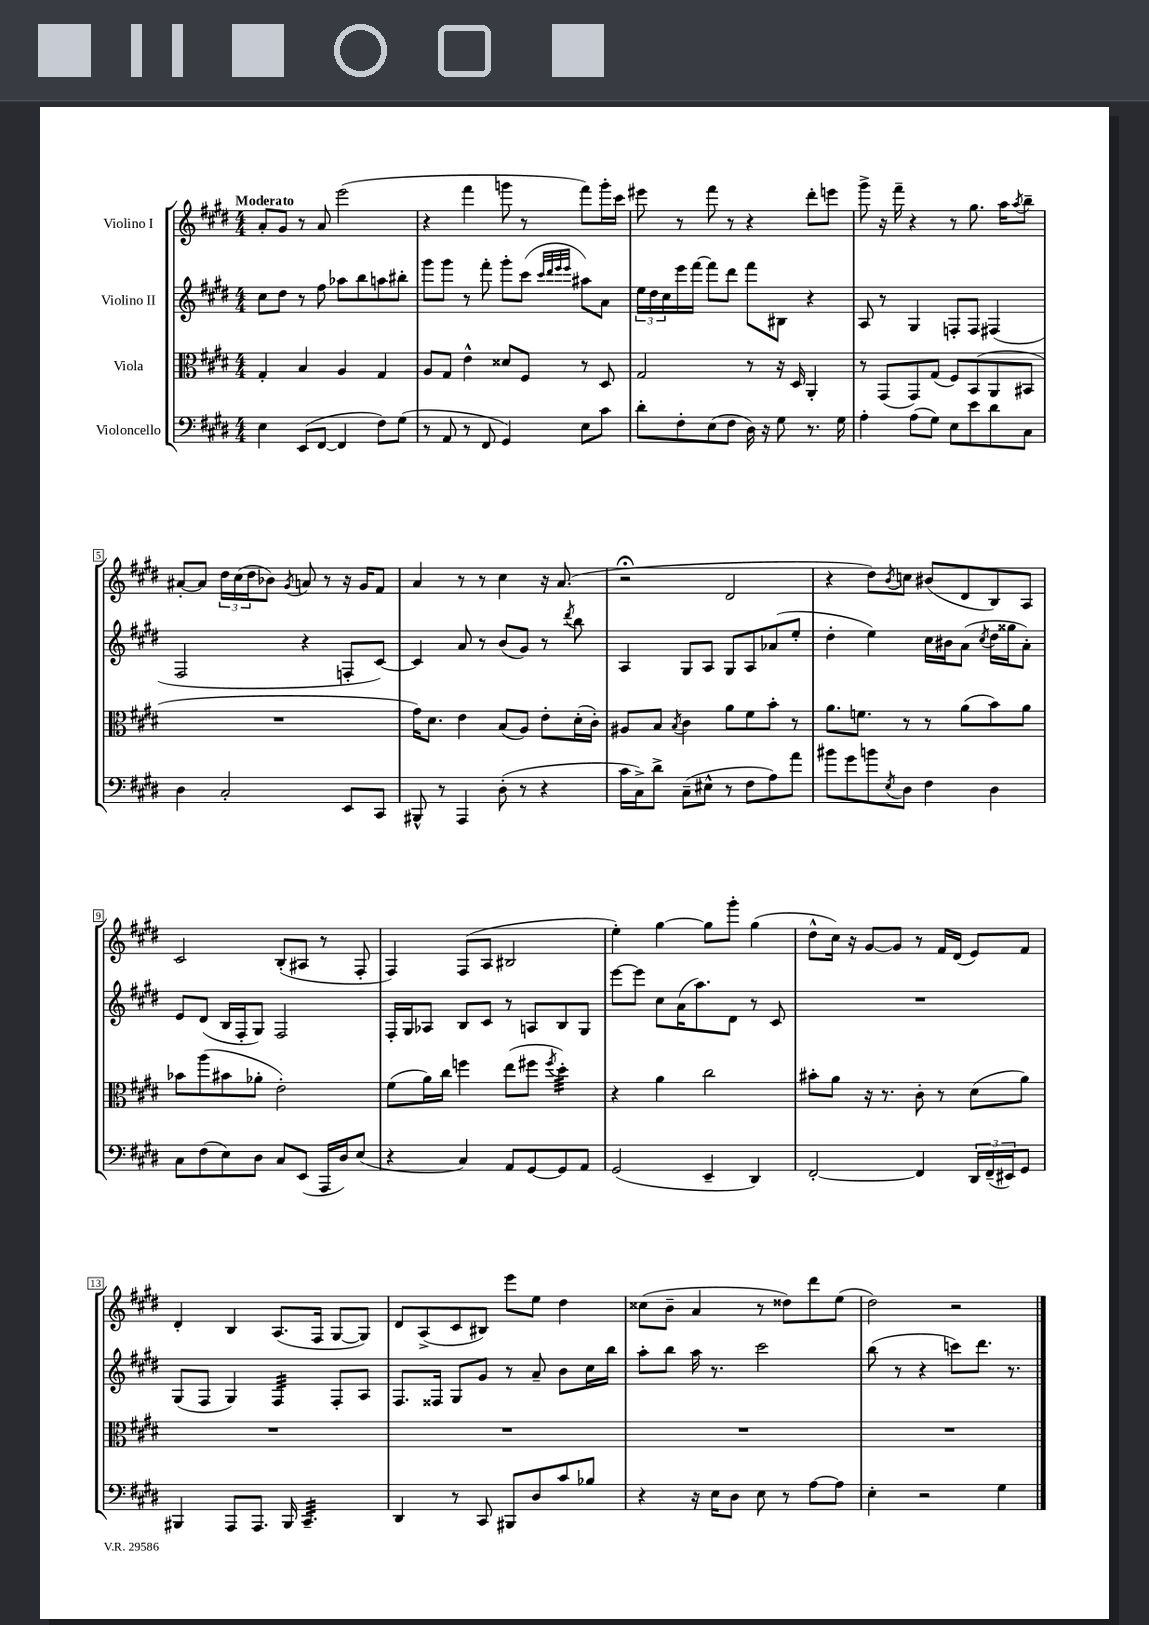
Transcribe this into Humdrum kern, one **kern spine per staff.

**kern	**kern	**kern	**kern
*staff4	*staff3	*staff2	*staff1
*clefF4	*clefC3	*clefG2	*clefG2
*k[f#c#g#d#]	*k[f#c#g#d#]	*k[f#c#g#d#]	*k[f#c#g#d#]
*M4/4	*M4/4	*M4/4	*M4/4
4E\	4G#'/	8cc#\L	8a'/L
.	.	8dd#\J	8g#/J
(8EE/L	4B/	8r	8r
[8FF#/J	.	8ff#\	8a/
4FF#/]	4A/	8aa-\L	(2eee\
.	.	8bb\	.
8F#\L)	4G#/	8aa\	.
(8G#\J	.	8bb#'\J	.
=	=	=	=
8r	8A/L	8ggg#\L	4r
8AA/	8G#/J	8ggg#\J	.
8r	4e^^\	8r	4fff#\
8FF#/	.	8fff#'\	.
4GG#/)	8d##/L	8ggg#'\L	8ggg\
.	8F#/J	(8ccc#\J	8r
.	.	32qqccc#/LLL	.
.	.	32qqddd#/	.
.	.	32qqeee/	.
.	.	32qqeee/JJJ	.
8E\L	8r	8aa#\L)	8fff#\L)
8c#\J	8D#/	8a\J	16ggg'\L
.	.	.	16ccc#\JJ
=	=	=	=
8d#'\L	2G#/	24ee\LL	8eee#\
.	.	24dd#\	.
.	.	24cc#\	.
8F#'\	.	16eee\	8r
.	.	[16fff#\JJ	.
(8E\	.	8fff#\]L	8fff#\
8F#\J	.	8ddd#\J	8r
16D#\)	8r	8fff#\L	4r
16r	.	.	.
8G#\	16r	8B#\J	.
.	16D#/	.	.
8.r	4AA'/	4r	8ddd#'\L
.	.	.	8eee\J
16G#\	.	.	.
=	=	=	=
4A'\	8r	8A/	8ggg#^\
.	(8GG#/L	8r	16r
.	.	.	16fff#~\
(8A\L	8GG#/)	4G#/	4r
8G#\J)	(8G#/J	.	.
8E\L	8F#/L)	8F'/L	8r
8e\	(8BB/	8F/J	8.gg#\
8d#\	8AA/	(4F#/	.
.	.	.	16aa\LK
.	.	.	8qaa/
8C#\J	8BB#/J	.	8bb~\J
=	=	=	=
4D#\	1r	2F#/	[8a#'/L
.	.	.	8a#/]J
2C#'/	.	.	24dd#\LL
.	.	.	(24cc#\
.	.	.	24dd#\J
.	.	.	8b-\J)
.	.	.	8qg#/
.	.	4r	8a/
.	.	.	8r
8EE/L	.	8F'/L	16r
.	.	.	16g#/LK
8CC#/J	.	[8c#/J)	8f#/J
=	=	=	=
8BBB#^^/	16g#\LK)	4c#/]	4a/
.	8.d#\J	.	.
8r	.	.	.
4AAA/	4e\	8a/	8r
.	.	8r	8r
(8D#'\	(8B/L	(8b/L	4cc#\
8r	8A/J)	8g#/J)	.
4r	8e'\L	8r	16r
.	.	.	(8.a/
.	.	8qddd#/	.
.	(16d#'\L	8bb\	.
.	16c#'\JJ)	.	.
=	=	=	=
16c#\LL	8A#/L	4A/	2r;
16C#^\J)	.	.	.
8d#^\J	8B/J	.	.
.	8qB/	.	.
(8C#~\L	4c#\	8G#/L	.
8E#^^\J	.	8A/J	.
8r	8a\L	8G#/L	2d#/
8F#\L	8f#\	8A/	.
8A\)	8b'\J	(8a-/	.
8a\J	8r	8ee'/J	.
=	=	=	=
8b#\L	8.a\L	4dd#'\	4r
8g#\	.	.	.
.	8.f\J	.	.
8b\	.	4ee\)	8dd#\L)
8qE/	.	.	8qb/
8D#\J	8r	.	8cc\J
4F#\	8r	16cc#\LL	(8b#/L
.	.	16b#\J	.
.	(8a\L	(8a\J	8d#/
.	.	8qcc#/	.
4D#\	8b\)	16dd#\LL	8B/)
.	.	16gg##\J	.
.	8a\J	8a'\J)	8A/J
=	=	=	=
8C#\L	8b-\L	8e/L	2c#/
(8F#\	(8aa\	(8d#/J	.
8E\)	8b#\	16B/LL	.
.	.	16F#'/J	.
8D#\J	8a-'\J	8G#/J)	.
8C#/L	2e'\)	2F#/	(8B'/L
(8EE/J	.	.	8A#/J
16AAA/LL	.	.	8r
16D#/J)	.	.	.
(8E/J	.	.	8F#'/
=	=	=	=
4r	(8f#\L	16F#'/LL	4F#/)
.	.	16G#/J	.
.	16a\L)	8A-/J	.
.	16cc#\JJ	.	.
4C#/)	4ff\	8B/L	(8F#/L
.	.	8c#/J	8A/J
8AA/L	(8ee\L	8r	2B#/
[8GG#/	8ff#\J	8A/L	.
.	8qff#/	.	.
8GG#/]	4dd#'\)	8B/	.
8AA/J	.	8G#/J	.
=	=	=	=
(2GG#/	4r	[8eee\L	4ee'\)
.	.	8eee\]J	.
.	4a\	8cc#\L	[4gg#\
.	.	(16a\K	.
.	.	8.aa\)	.
4EE~/	2cc#\	.	8gg#\]L
.	.	8d#\J	8ggg#'\J
4DD#/)	.	8r	(4gg#\
.	.	8c#/	.
=	=	=	=
[2FF#'/	8b#'\L	1r	8dd#^^\L
.	8a\J	.	16cc#\Jk)
.	.	.	16r
.	16r	.	[8g#/L
.	8.r	.	.
.	.	.	8g#/]J
4FF#/]	8c#'\	.	8r
.	8r	.	16f#/LL
.	.	.	(16d#/JJ
24DD#/LL	(8d#\L	.	8e/L)
(24FF#~/	.	.	.
24EE#/J)	.	.	.
8GG#/J	8a\J)	.	8f#/J
=	=	=	=
4BBB#/	1r	(8G#/L	4d#'/
.	.	8F#/J	.
8AAA/L	.	4G#/)	4B/
8.AAA/J	.	.	.
.	.	4F#/	(8.A/L
16BBB#/	.	.	.
4.CC#~/	.	.	.
.	.	.	16F#/Jk
.	.	8F#'/L	[8G#/L
.	.	8A/J	8G#/]J)
=	=	=	=
4DD#/	1r	8.F#/L	8d#/L
.	.	.	(8A^/
.	.	16F##/Jk	.
8r	.	8G#/L	8c#/
8CC#/	.	8g#/J	8B#/J)
8BBB#/L	.	8r	8eee\L
8D#/	.	8a~/	8ee\J
8c#/	.	8b\L	4dd#\
8B-/J	.	16cc#\L	.
.	.	16bb\JJ	.
=	=	=	=
4r	1r	8aa'\L	(8cc##\L
.	.	8bb\J	8b~\J
16r	.	16aa\	4a/
16E\LK	.	8.r	.
8D#\J	.	.	.
8E\	.	2ccc#\	8r
8r	.	.	8dd##\L)
[8A\L	.	.	8ddd#\
8A\]J	.	.	(8ee\J
=	=	=	=
4E'\	1r	(8bb\	2dd#\)
.	.	8r	.
2r	.	4r	.
.	.	8ccc\L)	2r
.	.	8.ddd#\J	.
4G#\	.	.	.
.	.	8.r	.
==	==	==	==
*-	*-	*-	*-
